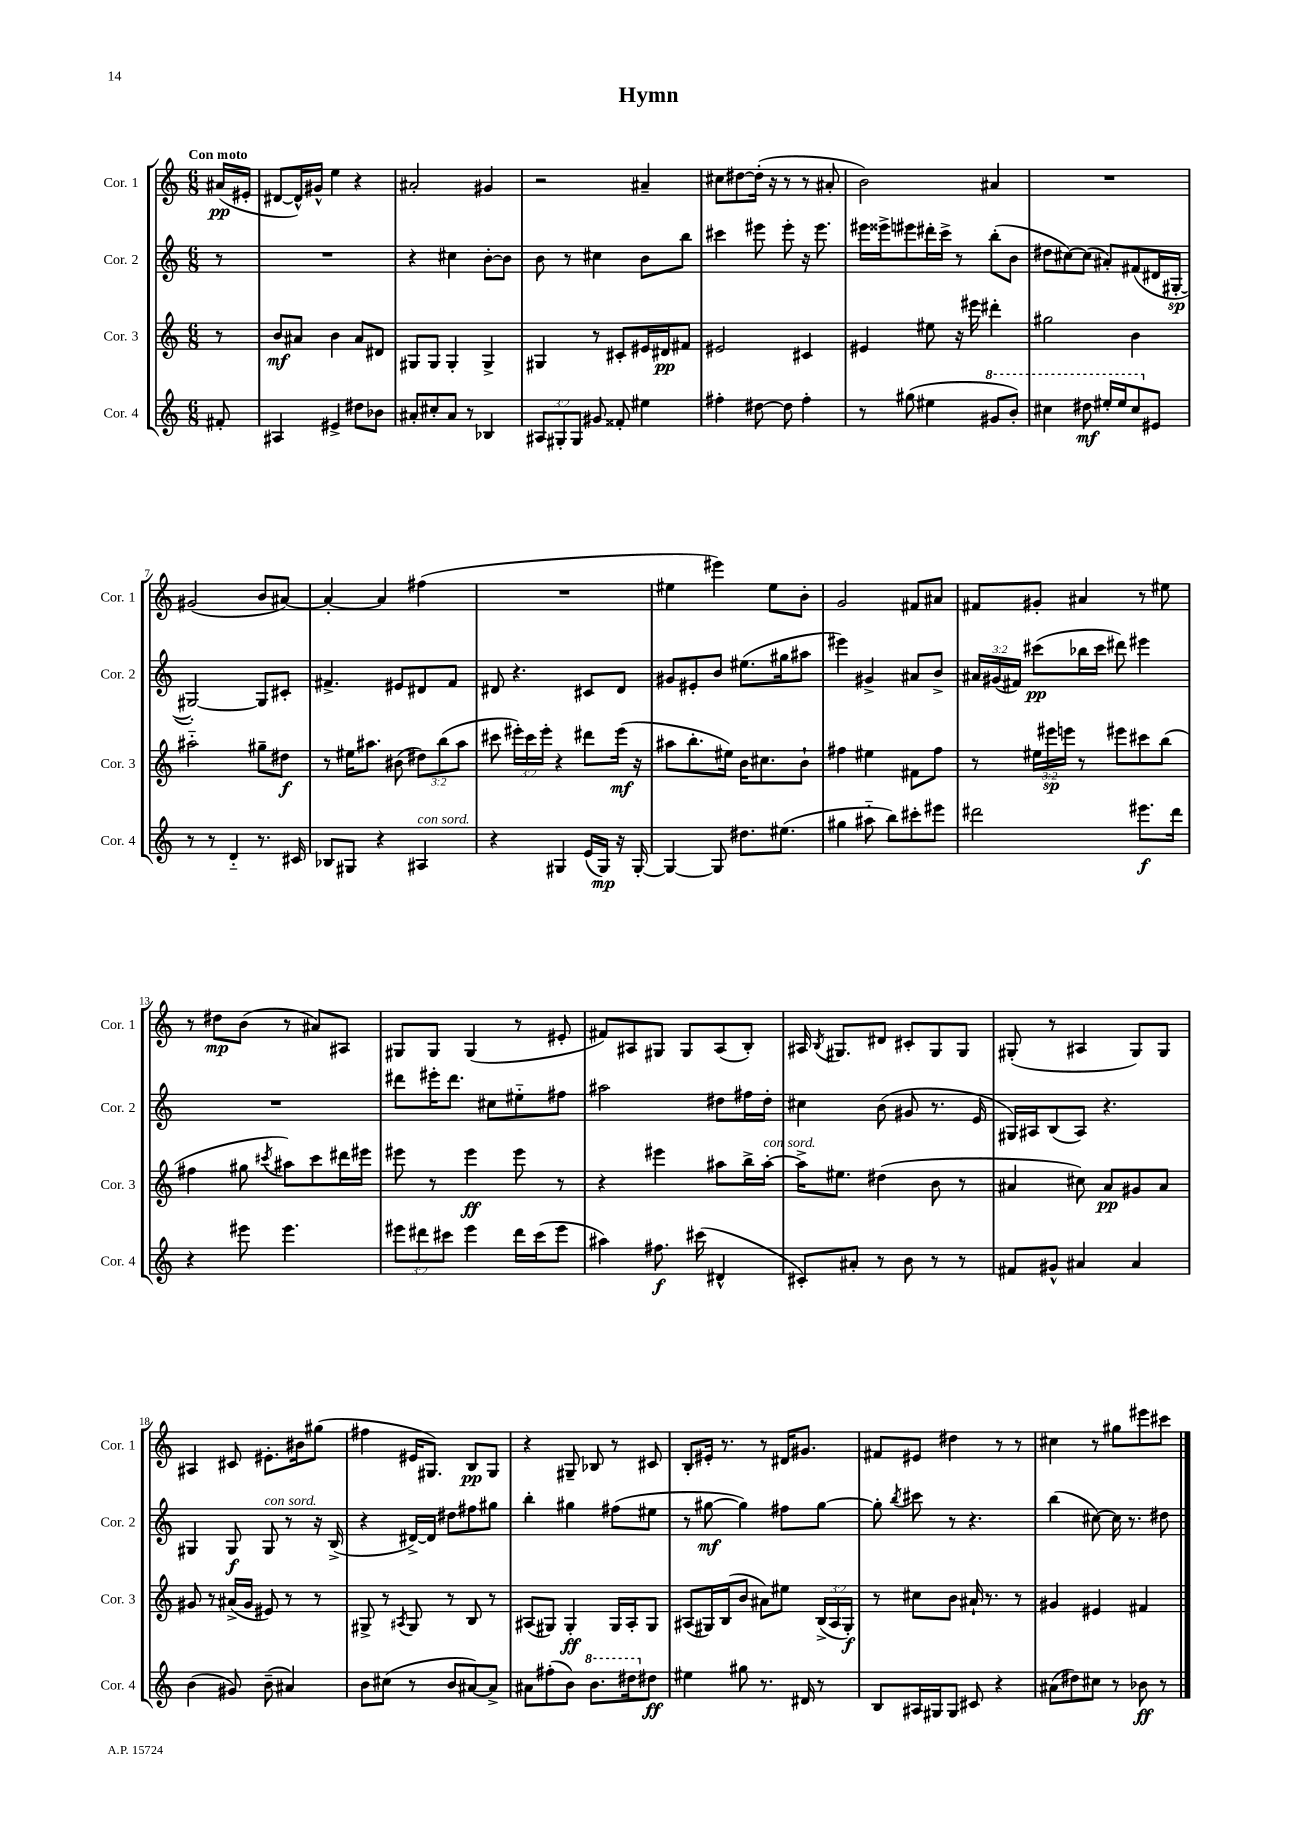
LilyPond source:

\header { title = "Hymn" }
<<
\new StaffGroup <<
\new Staff = "s0" \with { instrumentName = "Cor. 1" shortInstrumentName = "Cor. 1" } {
    \clef treble \key c \major \numericTimeSignature \time 6/8 \partial 8 \tempo "Con moto"
    \autoBeamOff ais'16[\pp( eis'16]-. |
    dis'8[~ dis'16-^) gis'16]-^ e''4 r4 |
    ais'2-. gis'4 |
    r2 ais'4-- |
    cis''8[ dis''8~ dis''16]-.( r16 r8 r8 ais'8-. |
    b'2) ais'4 |
    R2. |
    gis'2( b'8[ ais'8]~) |
    ais'4~-. ais'4 fis''4( |
    R2. |
    eis''4 eis'''4) eis''8[ b'8]-. |
    g'2 fis'8[ ais'8] |
    fis'8[ gis'8]-. ais'4 r8 eis''8 |
    r8 dis''8[\mp b'8]( r8 ais'8[) ais8] |
    gis8[ gis8] gis4( r8 eis'8-. |
    fis'8[) ais8 gis8] gis8[ ais8( b8]-.) |
    ais16 \acciaccatura { b8 } gis8.[ dis'8] cis'8[-. gis8 gis8] |
    gis8-.( r8 ais4 gis8[) gis8] |
    ais4 cis'8 eis'8.[-. bis'16 gis''8]( |
    fis''4 eis'16[ gis8.]) b8[\pp gis8] |
    r4 gis8-- bes8 r8 cis'8 |
    b8[-. eis'16]-. r8. r8 dis'16[ gis'8.] |
    fis'8[ eis'8] dis''4 r8 r8 |
    cis''4 r8 gis''8[ eis'''8 cis'''8] \bar "|." |
}
\new Staff = "s1" \with { instrumentName = "Cor. 2" shortInstrumentName = "Cor. 2" } {
    \clef treble \key c \major \numericTimeSignature \time 6/8 \override Staff.TupletNumber.text = #tuplet-number::calc-fraction-text \partial 8
    \autoBeamOff r8 |
    R2. |
    r4 cis''4 b'8[~-. b'8] |
    b'8 r8 cis''4 b'8[ b''8] |
    cis'''4 eis'''8 eis'''8-. r16 eis'''8. |
    eis'''16[ eisis'''16-> eis'''8 dis'''16-. c'''16]-> r8 b''8[-.( b'8] |
    dis''8[ cis''8~) cis''8]( ais'8[-.) fis'8( dis'16 gis16]~-.\sp |
    gis2~-.) gis8[ cis'8]-. |
    fis'4.-> eis'8[ dis'8 fis'8] |
    dis'8 r4. cis'8[ dis'8] |
    gis'8[ eis'8-. b'8] eis''8.[( gis''16 ais''8] |
    eis'''4) gis'4-> ais'8[ b'8]-> |
    \tuplet 3/2 { ais'16[ gis'16( fis'16]) } cis'''8[\pp( bes''16 cis'''16] dis'''8) eis'''4 |
    R2. |
    dis'''8[ eis'''16-. dis'''8.] cis''8[ eis''8-_ fis''8] |
    ais''2 dis''8[ fis''16 dis''16]-. |
    cis''4 b'8( gis'8 r8. e'16 |
    gis16[) ais16 b8( ais8]) r4. |
    gis4 gis8\f gis8^\markup { \italic "con sord." } r8 r16 b16->( |
    r4 dis'16[~->) dis'16] dis''8[ fis''8 gis''8] |
    b''4-. gis''4 fis''8[( eis''8] |
    r8 gis''8~\mf gis''4) fis''8[ gis''8]~ |
    gis''8-. \acciaccatura { b''8 } cis'''8 r8 r4. |
    b''4( cis''8~) cis''16 r8. dis''8 \bar "|." |
}
\new Staff = "s2" \with { instrumentName = "Cor. 3" shortInstrumentName = "Cor. 3" } {
    \clef treble \key c \major \numericTimeSignature \time 6/8 \override Staff.TupletNumber.text = #tuplet-number::calc-fraction-text \partial 8
    \autoBeamOff r8 |
    b'8[\mf ais'8] b'4 ais'8[ dis'8] |
    gis8[ gis8] gis4-. gis4-> |
    gis4 r8 cis'8[-. eis'16 dis'16\pp fis'8] |
    eis'2 cis'4 |
    eis'4 eis''8 r16 eis'''16 dis'''4-. |
    gis''2 b'4 |
    ais''2-_ gis''8[-- dis''8]\f |
    r8 eis''16[ ais''8.] bis'8( \tuplet 3/2 { dis''8[) b''8( ais''8] } |
    cis'''8 \tuplet 3/2 { eis'''16[-.) cis'''16 eis'''16]-. } r4 dis'''8[ eis'''16]\mf( r16 |
    ais''8[ b''8.-. eis''16]) b'16[ cis''8. b'8]-! |
    fis''4 eis''4 fis'8[ fis''8] |
    r8 \tuplet 3/2 { eis''16[ eis'''16\sp e'''16] } r8 eis'''8[ cis'''8 b''8]( |
    fis''4 gis''8 \acciaccatura { cis'''8 } ais''8[) cis'''8 dis'''16 eis'''16] |
    eis'''8 r8 eis'''4\ff eis'''8 r8 |
    r4 eis'''4 ais''8[ b''16-> ais''16]~-.^\markup { \italic "con sord." } |
    ais''16[-> eis''8.] dis''4( b'8 r8 |
    ais'4 cis''8) ais'8[\pp gis'8 ais'8] |
    gis'8 r8 ais'16[->( gis'16] eis'8) r8 r8 |
    gis8-> r8 \acciaccatura { ais8 } gis8 r8 b8 r8 |
    ais8[( gis8]) gis4-.\ff gis16[ ais16-. gis8] |
    ais8[( gis16) b16( b'8] ais'8[) eis''8] \tuplet 3/2 { b16[->( ais16 gis16]-.\f) } |
    r8 cis''8[ b'8] ais'16-! r8. r8 |
    gis'4 eis'4 fis'4 \bar "|." |
}
\new Staff = "s3" \with { instrumentName = "Cor. 4" shortInstrumentName = "Cor. 4" } {
    \clef treble \key c \major \numericTimeSignature \time 6/8 \override Staff.TupletNumber.text = #tuplet-number::calc-fraction-text \partial 8
    \autoBeamOff fis'8-. |
    ais4 eis'4-> dis''8[ bes'8] |
    ais'8[-. cis''8-. ais'8] r8 bes4 |
    \tuplet 3/2 { ais8[ gis8-. gis8] } gis'8 fisis'8-. eis''4 |
    fis''4-. dis''8~ dis''8 fis''4-. |
    r8 gis''8( eis''4 \ottava #1 gis''!8[ b''8]-.) |
    cis'''4 dis'''8\mf eis'''16[-. eis'''16 cis'''8 \ottava #0 eis'8] |
    r8 r8 d'4-_ r8. cis'16 |
    bes8[ gis8] r4 ais4^\markup { \italic "con sord." } |
    r4 gis4 e'16[( gis16]\mp) r16 gis16~-. |
    gis4~ gis8 dis''8.[ eis''8.]( |
    gis''4 ais''8-_ b''8[) cis'''8-. eis'''8] |
    dis'''2 eis'''8.[\f dis'''16] |
    r4 eis'''8 eis'''4. |
    \tuplet 3/2 { eis'''8[ dis'''8 cis'''8] } eis'''4 dis'''16[ cis'''16( eis'''8] |
    ais''4) fis''8.\f cis'''16( dis'4-^ |
    cis'8[-.) ais'8]-. r8 b'8 r8 r8 |
    fis'8[ gis'8]-^ ais'4 ais'4 |
    b'4( gis'8) b'8--( ais'4) |
    b'8[ cis''8]( r8 b'8[ ais'8~) ais'8]-> |
    ais'8[ fis''8-.( b'8]) \ottava #1 b''8.[ dis'''16 \ottava #0 dis''8]\ff |
    eis''4 gis''8 r8. dis'16 r8 |
    b8[ ais16 gis16 gis8] cis'8 r4 |
    ais'8[( dis''8) cis''8] r8 bes'8\ff r8 \bar "|." |
}
>>
>>
